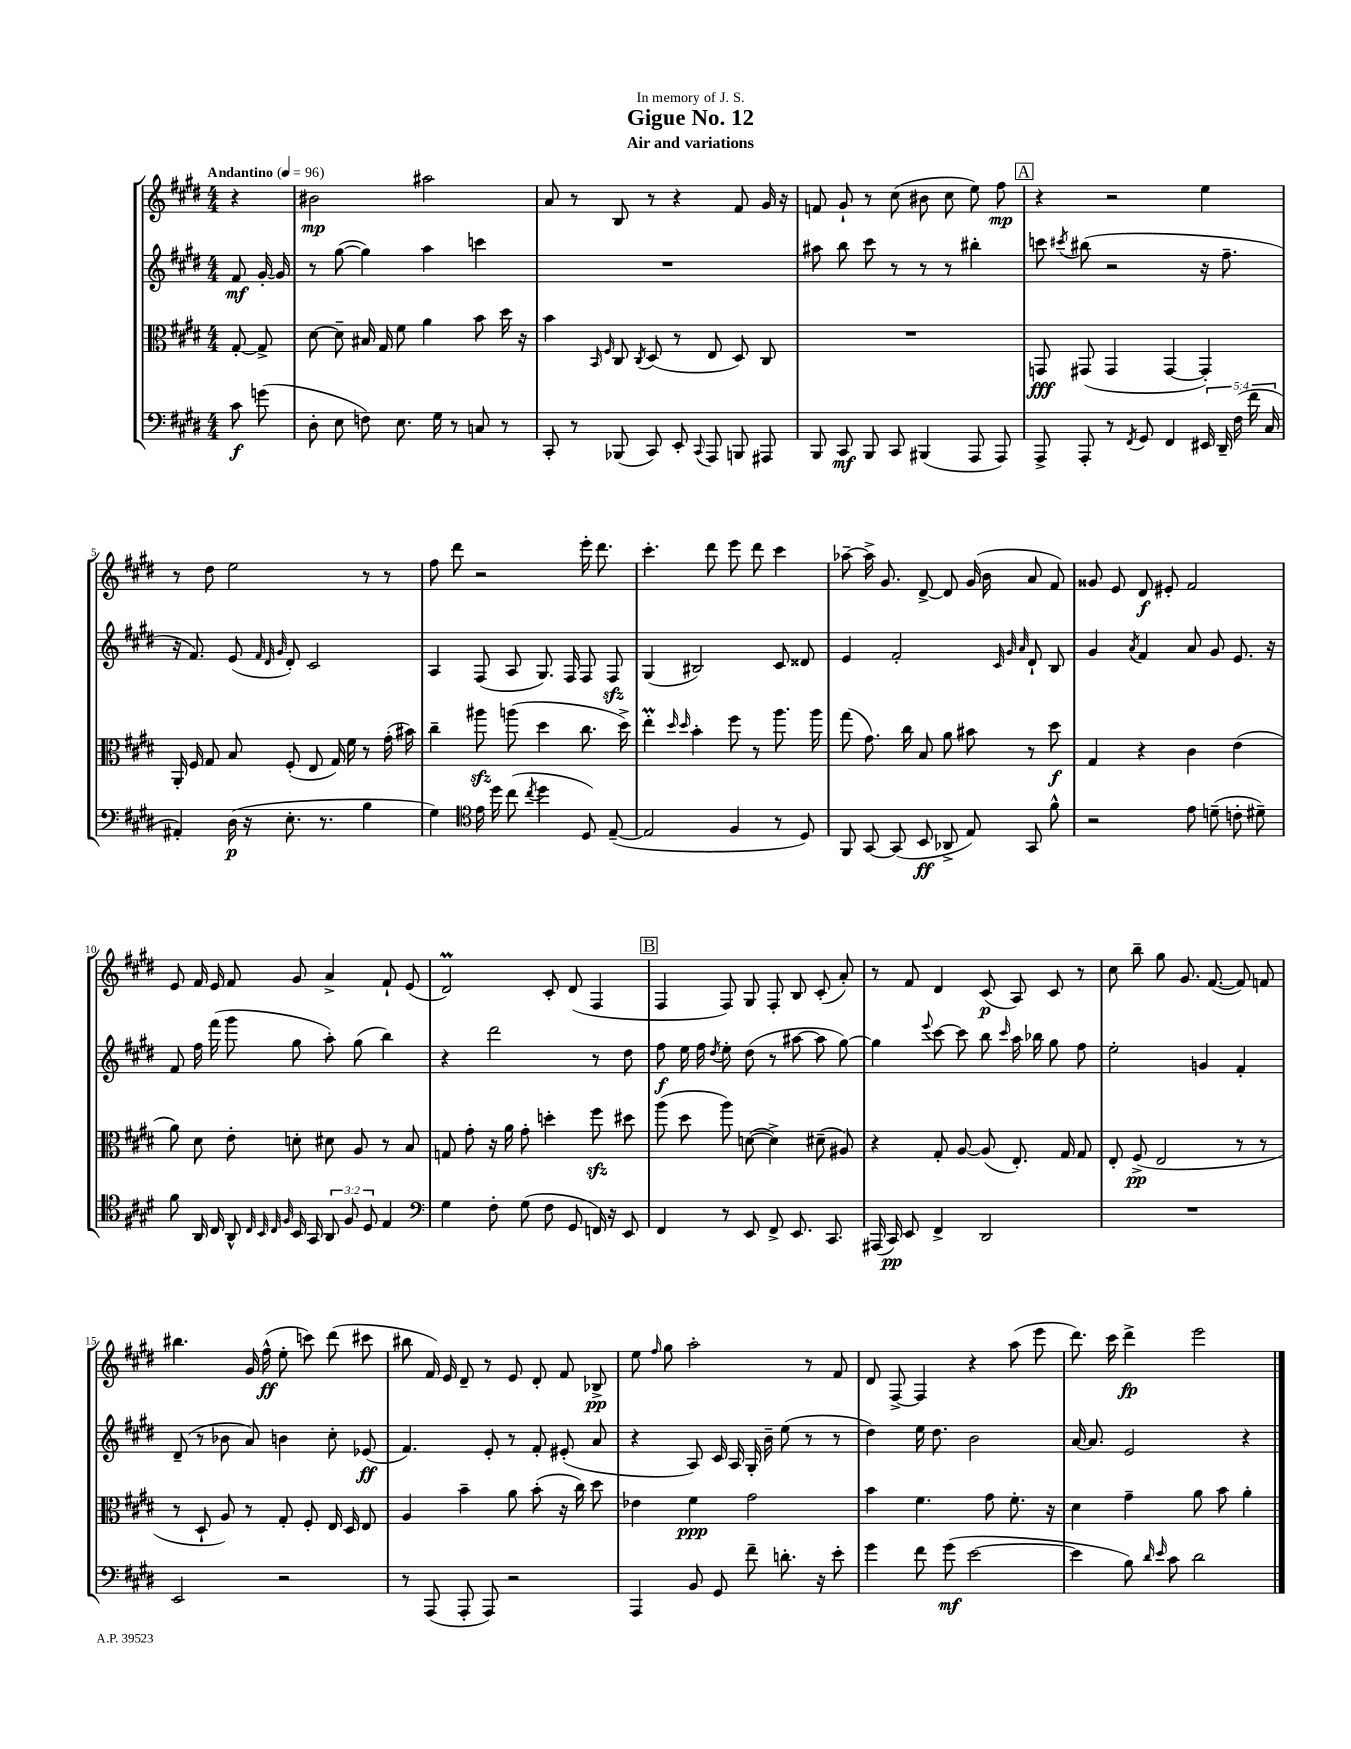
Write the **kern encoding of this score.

**kern	**dynam	**kern	**dynam	**kern	**dynam	**kern	**dynam
*part4	*part4	*part3	*part3	*part2	*part2	*part1	*part1
*staff4	*staff4	*staff3	*staff3	*staff2	*staff2	*staff1	*staff1
*clefF4	*	*clefC3	*	*clefG2	*	*clefG2	*
*k[f#c#g#d#]	*	*k[f#c#g#d#]	*	*k[f#c#g#d#]	*	*k[f#c#g#d#]	*
*M4/4	*	*M4/4	*	*M4/4	*	*M4/4	*
*MM96	*	*MM96	*	*MM96	*	*MM96	*
=	=	=	=	=	=	=	=
!	!	!	!	!	!	!LO:TX:a:B:t=Andantino	!
8c#\	f	[8G#'/	.	8f#/	mf	4r	.
(8gn\	.	8G#^/]	.	[16g#'/	.	.	.
.	.	.	.	16g#/]	.	.	.
=1	=1	=1	=1	=1	=1	=1	=1
8D#'\	.	[8d#\	.	8r	.	2b#X\	mp
8E\	.	8d#~\]	.	([8gg#\	.	.	.
8Fn\)	.	16B#X/	.	4gg#\])	.	.	.
.	.	16G#/	.	.	.	.	.
8.E\	.	8f#\	.	.	.	.	.
.	.	4a\	.	4aa\	.	2aa#X\	.
16G#\	.	.	.	.	.	.	.
8r	.	.	.	.	.	.	.
8Cn/	.	8b\	.	4cccn\	.	.	.
8r	.	16dd#\	.	.	.	.	.
.	.	16r	.	.	.	.	.
=2	=2	=2	=2	=2	=2	=2	=2
8CC#'/	.	4b\	.	1r	.	8a/	.
8r	.	.	.	.	.	8r	.
.	.	16qqBB/	.	.	.	.	.
.	.	16qqF#/	.	.	.	.	.
(8BBB-X/	.	8C#/	.	.	.	8B/	.
.	.	8qC#/	.	.	.	.	.
8CC#/)	.	(8D#/	.	.	.	8r	.
8EE'/	.	8r	.	.	.	4r	.
8qqCC#/	.	.	.	.	.	.	.
8AAA/	.	8E/	.	.	.	.	.
8BBBn/	.	8D#/)	.	.	.	8f#/	.
8AAA#X/	.	8C#/	.	.	.	16g#/	.
.	.	.	.	.	.	16r	.
=3	=3	=3	=3	=3	=3	=3	=3
8BBB/	.	1r	.	8aa#X\	.	8fn/	.
8CC#/	mf	.	.	8bb\	.	8g#`/	.
8BBB/	.	.	.	8ccc#\	.	8r	.
8CC#/	.	.	.	8r	.	(8cc#\	.
(4BBB#X/	.	.	.	8r	.	8b#X\	.
.	.	.	.	8r	.	8cc#\	.
8AAA/	.	.	.	4bb#X'\	.	8ee\)	.
8AAA/)	.	.	.	.	.	8ff#\	mp
!!LO:REH:place=s1:t=A
=4	=4	=4	=4	=4	=4	=4	=4
8AAA^/	.	8GGn/	fff	8cccn\	.	4r	.
.	.	.	.	8qccc#X/	.	.	.
8AAA'/	.	(8GG#X/	.	(8bb#X\	.	.	.
8r	.	4GG#/	.	2r	.	2r	.
8qFF#/	.	.	.	.	.	.	.
8GG#/	.	.	.	.	.	.	.
4FF#/	.	[4GG#/	.	.	.	.	.
20EE#X/	.	4GG#'/])	.	16r	.	4ee\	.
20DD#~/	.	.	.	.	.	.	.
.	.	.	.	8.ff#~\	.	.	.
(20F#\	.	.	.	.	.	.	.
20f#\	.	.	.	.	.	.	.
20C#/	.	.	.	.	.	.	.
!!LO:LB:g=z
=5	=5	=5	=5	=5	=5	=5	=5
4AA#X'/)	.	16AA'/	.	16r	.	8r	.
.	.	16F#/	.	8.f#/)	.	.	.
.	.	8G#/	.	.	.	8dd#\	.
(16D#\	p	8B/	.	(8e/	.	2ee\	.
16r	.	.	.	.	.	.	.
.	.	.	.	32qqf#/	.	.	.
.	.	.	.	32qqd#/	.	.	.
.	.	.	.	32qqg#/	.	.	.
8.E'\	.	(8F#'/	.	8d#'/)	.	.	.
.	.	8E/	.	2c#/	.	.	.
8.r	.	.	.	.	.	.	.
.	.	16G#/)	.	.	.	.	.
.	.	16f#\	.	.	.	.	.
4B\	.	8r	.	.	.	8r	.
.	.	(16g#'\	.	.	.	8r	.
.	.	16b#X\)	.	.	.	.	.
=6	=6	=6	=6	=6	=6	=6	=6
4G#\)	.	4cc#~\	.	4A/	.	8ff#\	.
.	.	.	.	.	.	8ddd#\	.
*clefC4	*	*	*	*	*	*	*
16e\	.	8aa#Xzz\	.	(8F#/	.	2r	.
16dd#\	.	.	.	.	.	.	.
(8cc#\	.	(8aan\	.	8A/	.	.	.
8qcc#/	.	.	.	.	.	.	.
4dd#\	.	4dd#\	.	8.G#/)	.	.	.
.	.	.	.	16F#/	.	.	.
8D#/)	.	8.cc#\	.	8F#/	.	16eee'\	.
.	.	.	.	.	.	8.ddd#\	.
([8E~/	.	.	.	8F#zz/	.	.	.
.	.	16dd#^\)	.	.	.	.	.
=7	=7	=7	=7	=7	=7	=7	=7
2E/]	.	4eeM'\	.	(4G#/	.	4.ccc#'\	.
.	.	16qqdd#/	.	.	.	.	.
.	.	16qqdd#/	.	.	.	.	.
.	.	4b'\	.	2B#X/)	.	.	.
.	.	.	.	.	.	8ddd#\	.
4F#/	.	8ff#\	.	.	.	8eee\	.
.	.	8r	.	.	.	8ddd#\	.
8r	.	8.aa\	.	8c#/	.	4ccc#\	.
8D#/)	.	.	.	8d##X/	.	.	.
.	.	16aa\	.	.	.	.	.
=8	=8	=8	=8	=8	=8	=8	=8
8FF#/	.	(8gg#\	.	4e/	.	[8aa-X~\	.
[8GG#/	.	8.g#\)	.	.	.	16aa-^\]	.
.	.	.	.	.	.	8.g#/	.
(8GG#/]	.	.	.	2f#'/	.	.	.
.	.	16cc#\	.	.	.	.	.
8BB/	ff	8B/	.	.	.	[8d#^/	.
8AA-X^/	.	8a\	.	.	.	8d#/]	.
8E/)	.	8b#X\	.	.	.	(16g#/	.
.	.	.	.	.	.	16b\	.
.	.	.	.	32qqc#/	.	.	.
.	.	.	.	32qqg#/	.	.	.
.	.	.	.	32qqa/	.	.	.
8GG#/	.	8r	.	8d#`/	.	8a/	.
8f#^^\	.	8dd#\	f	8B/	.	8f#/)	.
=9	=9	=9	=9	=9	=9	=9	=9
2r	.	4G#/	.	4g#/	.	8g##X/	.
.	.	.	.	.	.	8e/	.
.	.	.	.	8qa/	.	.	.
.	.	4r	.	4f#/	.	8d#/	f
.	.	.	.	.	.	8e#X'/	.
8e\	.	4c#\	.	8a/	.	2f#/	.
(8dn~\	.	.	.	8g#/	.	.	.
8cn'\	.	(4e\	.	8.e/	.	.	.
8d#X~\)	.	.	.	.	.	.	.
.	.	.	.	16r	.	.	.
!!LO:LB:g=z
=10	=10	=10	=10	=10	=10	=10	=10
8f#\	.	8a\)	.	8f#/	.	8e/	.
16AA/	.	8d#\	.	16ff#\	.	16f#/	.
16C#/	.	.	.	(16fff#\	.	16e/	.
8AA^^/	.	8e'\	.	8ggg#\	.	8f#/	.
32qqC#/	.	.	.	.	.	.	.
32qqBB/	.	.	.	.	.	.	.
32qqC#/	.	.	.	.	.	.	.
32qqF#/	.	.	.	.	.	.	.
16BB/	.	8dn'\	.	8gg#\	.	8g#/	.
16GG#/	.	.	.	.	.	.	.
12AA/	.	8d#X\	.	8aa'\)	.	4a^/	.
12F#/	.	.	.	.	.	.	.
.	.	8A/	.	(8gg#\	.	.	.
12D#/	.	.	.	.	.	.	.
4E/	.	8r	.	4bb\)	.	8f#`/	.
.	.	8B/	.	.	.	(8e/	.
=11	=11	=11	=11	=11	=11	=11	=11
*clefF4	*	*	*	*	*	*	*
4G#\	.	8Gn/	.	4r	.	2d#m/)	.
.	.	8g#'\	.	.	.	.	.
8F#'\	.	16r	.	2ddd#\	.	.	.
.	.	16a\	.	.	.	.	.
(8G#\	.	8g#'\	.	.	.	.	.
8F#\	.	4ddn'\	.	.	.	8c#'/	.
8GG#/	.	.	.	.	.	(8d#/	.
16FFn/)	.	8ff#zz\	.	8r	.	4F#/	.
16r	.	.	.	.	.	.	.
8EE/	.	8dd#X\	.	8dd#\	.	.	.
!!LO:REH:place=s1:t=B
=12	=12	=12	=12	=12	=12	=12	=12
4FF#/	.	(8aa\	.	8ff#\	f	4F#/	.
.	.	8dd#\	.	16ee\	.	.	.
.	.	.	.	16ff#\	.	.	.
.	.	.	.	8qdd#/	.	.	.
8r	.	8aa\)	.	8ee'\	.	8F#/)	.
8EE/	.	([8dn\	.	(8dd#\	.	8G#/	.
8FF#^/	.	4d^\])	.	8r	.	8F#'/	.
8.EE/	.	.	.	[8aa#X\	.	8B/	.
.	.	(8d#X~\	.	8aa#\]	.	(8c#'/	.
8.CC#/	.	.	.	.	.	.	.
.	.	8A#X/)	.	[8gg#\)	.	8a'/)	.
=13	=13	=13	=13	=13	=13	=13	=13
(16AAA#X/	.	4r	.	4gg#\]	.	8r	.
16CC#/)	pp	.	.	.	.	.	.
8EE/	.	.	.	.	.	8f#/	.
.	.	.	.	8qqeee/	.	.	.
4FF#^/	.	8G#'/	.	[8ccc#\	.	4d#/	.
.	.	[8A/	.	8ccc#\]	.	.	.
2DD#/	.	(8A/]	.	8bb\	.	(8c#/	p
.	.	.	.	16qqccc#/	.	.	.
.	.	8.E'/)	.	16aa\	.	8A/)	.
.	.	.	.	16bb-X\	.	.	.
.	.	.	.	8gg#\	.	8c#/	.
.	.	16G#/	.	.	.	.	.
.	.	8G#/	.	8ff#\	.	8r	.
=14	=14	=14	=14	=14	=14	=14	=14
1r	.	8E'/	.	2ee'\	.	8cc#\	.
.	.	(8F#^/	pp	.	.	8bb~\	.
.	.	2E/	.	.	.	8gg#\	.
.	.	.	.	.	.	8.g#/	.
.	.	.	.	4gn/	.	.	.
.	.	.	.	.	.	([8.f#/	.
.	.	8r	.	4f#'/	.	8f#/])	.
.	.	8r	.	.	.	8fn/	.
!!LO:LB:g=z
=15	=15	=15	=15	=15	=15	=15	=15
2EE/	.	8r	.	(8d#~/	.	4.bb#X\	.
.	.	8D#`/	.	8r	.	.	.
.	.	8A/)	.	8b-X\	.	.	.
.	.	8r	.	8a/)	.	16g#/	.
.	.	.	.	.	.	(16ff#^^\	ff
2r	.	8G#'/	.	4bn\	.	8ee'\	.
.	.	8F#'/	.	.	.	8cccn\)	.
.	.	16E/	.	8cc#'\	.	(8ddd#\	.
.	.	16D#/	.	.	.	.	.
.	.	8E/	.	(8e-X/	ff	8ccc#X\	.
=16	=16	=16	=16	=16	=16	=16	=16
8r	.	4A/	.	4.f#/)	.	8bb#X\	.
(8AAA/	.	.	.	.	.	16f#/)	.
.	.	.	.	.	.	16e/	.
8AAA'/	.	4b~\	.	.	.	8d#~/	.
8AAA/)	.	.	.	8e'/	.	8r	.
2r	.	8a\	.	8r	.	8e/	.
.	.	(8b'\	.	8f#'/	.	8d#'/	.
.	.	16r	.	(8e#X'/	.	8f#/	.
.	.	16cc#\)	.	.	.	.	.
.	.	8dd#\	.	8a/	.	8B-X^/	pp
=17	=17	=17	=17	=17	=17	=17	=17
4AAA/	.	4e-X\	.	4r	.	8ee\	.
.	.	.	.	.	.	16qqff#/	.
.	.	.	.	.	.	8gg#\	.
8BB/	.	4f#\	ppp	8A/)	.	2aa'\	.
8GG#/	.	.	.	16c#/	.	.	.
.	.	.	.	16A/	.	.	.
8f#~\	.	2g#\	.	16G#'/	.	.	.
.	.	.	.	16b~\	.	.	.
8.dn'\	.	.	.	(8ee\	.	.	.
.	.	.	.	8r	.	8r	.
16r	.	.	.	.	.	.	.
8e'\	.	.	.	8r	.	8f#/	.
=18	=18	=18	=18	=18	=18	=18	=18
4g#\	.	4b\	.	4dd#\)	.	8d#/	.
.	.	.	.	.	.	[8F#^/	.
8f#\	.	4.f#\	.	16ee\	.	4F#/]	.
.	.	.	.	8.dd#\	.	.	.
(8g#\	mf	.	.	.	.	.	.
[2e\	.	.	.	2b\	.	4r	.
.	.	8g#\	.	.	.	.	.
.	.	8.f#'\	.	.	.	(8aa\	.
.	.	.	.	.	.	8eee\	.
.	.	16r	.	.	.	.	.
=19	=19	=19	=19	=19	=19	=19	=19
4e\]	.	4d#\	.	[16a/	.	8.ddd#\)	.
.	.	.	.	8.a/]	.	.	.
.	.	.	.	.	.	16ccc#\	.
8B\)	.	4g#~\	.	2e/	.	4ddd#^\	fp
16qqd#/	.	.	.	.	.	.	.
16qqe/	.	.	.	.	.	.	.
8c#\	.	.	.	.	.	.	.
2d#\	.	8a\	.	.	.	2eee\	.
.	.	8b\	.	.	.	.	.
.	.	4a'\	.	4r	.	.	.
==	==	==	==	==	==	==	==
*-	*-	*-	*-	*-	*-	*-	*-
